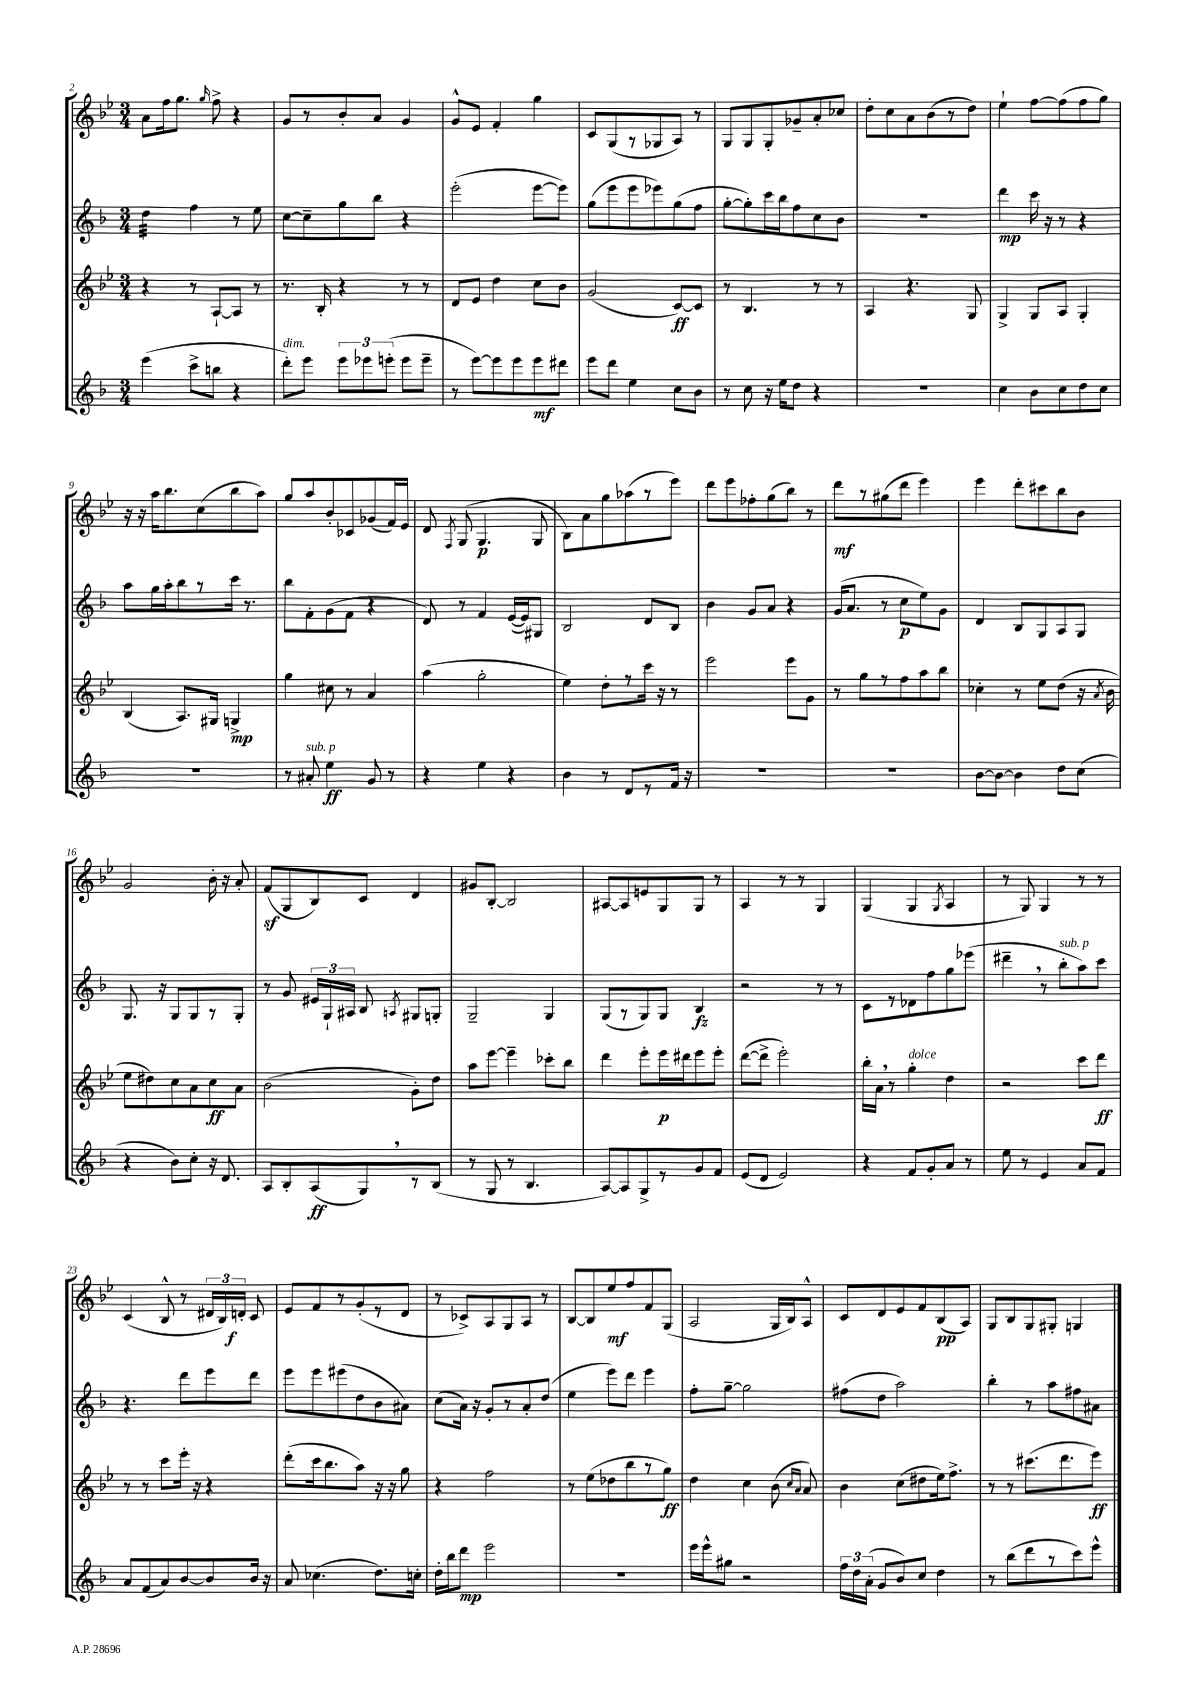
<<
\new StaffGroup <<
\new Staff = "s0" {
    \clef treble \key bes \major \numericTimeSignature \time 3/4
    \autoBeamOff a'8[ f''16 g''8.] \grace { g''16 } f''8-> r4 |
    g'8[ r8 bes'8-. a'8] g'4 |
    g'8[-^ ees'8] f'4-. g''4 |
    c'8[ g8( r8 ges8 a8]) r8 |
    g8[ g8 g8-. ges'8-- a'8-. ces''8] |
    d''8[-. c''8 a'8 bes'8( r8 d''8]) |
    ees''4-! f''8[~ f''8( f''8 g''8]) |
    r16 r16 a''16[ bes''8. c''8( bes''8 a''8]) |
    g''8[ a''8 bes'8-. ces'8 ges'8( f'16) ees'16] |
    d'8 \acciaccatura { f8 } g8( g4.\p g8 |
    bes8[) a'8 g''8 aes''8( r8 ees'''8]) |
    d'''8[ ees'''8 fes''8-. g''8( bes''8]) r8 |
    d'''8[\mf r8 gis''8( d'''8] ees'''4) |
    ees'''4 d'''8[-. cis'''8 bes''8 bes'8] |
    g'2 bes'16-. r16 a'8-. |
    f'8[\sf( g8 bes8) c'8] d'4 |
    gis'8[ bes8]~-. bes2 |
    ais8[~ ais8 e'8 g8 g8] r8 |
    a4 r8 r8 g4 |
    g4( g4 \acciaccatura { g8 } a4 |
    r8 g8) g4 r8 r8 |
    c'4( bes8-^ r8 \tuplet 3/2 { dis'16[ bes16) d'16]-.\f } c'8 |
    ees'8[ f'8 r8 g'8-.( r8 d'8] |
    r8 ces'8[->) a8 g8 a8] r8 |
    bes8[~ bes8 ees''8\mf f''8 f'8 g8]( |
    a2 g16[ bes16) a8]-^ |
    c'8[ d'8 ees'8 f'8 bes8\pp( a8]) |
    g8[ bes8 g8 gis8]-. g4 \bar "|." |
}
\new Staff = "s1" {
    \clef treble \key f \major \numericTimeSignature \time 3/4
    \autoBeamOff d''4:32 f''4 r8 e''8 |
    c''8[~ c''8-- g''8 bes''8] r4 |
    e'''2-.( e'''8[~ e'''8]) |
    g''8[( e'''8 e'''8 ees'''8) g''8( f''8] |
    g''8[~-. g''8-.) c'''16 bes''16 f''8 c''8 bes'8] |
    R2. |
    d'''4\mp c'''16 r16 r8 r4 |
    a''8[ g''16 a''16-. bes''8 r8 c'''16] r8. |
    bes''8[ f'8-. g'8( f'8] r4 |
    d'8) r8 f'4 e'16[~( e'16) gis8] |
    bes2 d'8[ bes8] |
    bes'4 g'8[ a'8] r4 |
    g'16[( a'8.] r8 c''8[\p e''8) g'8] |
    d'4 bes8[ g8 a8 g8] |
    g8. r16 g8[ g8 r8 g8]-. |
    r8 g'8 \tuplet 3/2 { eis'16[ g16-! ais16] } bes8 \acciaccatura { a8 } gis8[ g8]-. |
    g2-- g4 |
    g8[( r8 g8) g8] bes4\fz |
    r2 r8 r8 |
    c'8[ r8 des'8 f''8 g''8 ees'''8]( |
    dis'''4-- \breathe r8 bes''8[-.^\markup { \italic "sub. p" } a''8) c'''8] |
    r4. d'''8[ e'''8 d'''8] |
    e'''8[ e'''8 eis'''8( d''8 bes'8 ais'8]) |
    c''8[( a'16]) r16 g'8[-. r8 a'8-. d''8]( |
    e''4 e'''8[) d'''8] e'''4 |
    f''8[-. g''8]~-- g''2 |
    fis''8[( d''8] a''2) |
    bes''4-. r8 a''8[ fis''8 ais'8] \bar "|." |
}
\new Staff = "s2" {
    \clef treble \key bes \major \numericTimeSignature \time 3/4
    \autoBeamOff r4 r8 a8[~-! a8] r8 |
    r8. bes16-. r4 r8 r8 |
    d'8[ ees'8] d''4 c''8[ bes'8] |
    g'2( c'8[~\ff) c'8] |
    r8 bes4. r8 r8 |
    a4 r4. g8 |
    g4-> g8[ a8] g4-. |
    bes4( a8.[) gis16] g4->\mp |
    g''4 cis''8 r8 a'4 |
    a''4( g''2-. |
    ees''4) d''8[-. r8 c'''16] r16 r8 |
    ees'''2 ees'''8[ g'8] |
    r8 g''8[ r8 f''8 a''8 bes''8] |
    ces''4-. r8 ees''8[ d''8]( r16 \acciaccatura { a'8 } bes'16 |
    ees''8[ dis''8) c''8 a'8 c''8\ff a'8] |
    bes'2( g'8[-.) d''8] |
    a''8[ ees'''8]~ ees'''4-- ces'''8[-. bes''8] |
    d'''4 ees'''8[-. ees'''16\p dis'''16 ees'''8 ees'''8]-. |
    d'''8[~( d'''8]-> ees'''2-.) |
    bes''16[-. a'16] \breathe r8 g''4-.^\markup { \italic "dolce" } d''4 |
    r2 c'''8[ d'''8]\ff |
    r8 r8 c'''8[ ees'''16]-. r16 r4 |
    d'''8[-.( c'''16 bes''8. a''8]) r16 r16 g''8 |
    r4 f''2 |
    r8 ees''8[( des''8 bes''8 r8 g''8]\ff) |
    d''4 c''4 bes'8( \grace { c''16[ a'16] } a'8) |
    bes'4 c''8[( dis''8 ees''16) f''8.]-> |
    r8 r8 cis'''8.[( d'''8. ees'''8]\ff) \bar "|." |
}
\new Staff = "s3" {
    \clef treble \key f \major \numericTimeSignature \time 3/4
    \autoBeamOff e'''4( c'''8[-> b''8] r4 |
    d'''8[-.^\markup { \italic "dim." }) e'''8] \tuplet 3/2 { e'''8[ ees'''8 e'''8]-.( } e'''8[ e'''8]-- |
    r8 e'''8[~) e'''8 e'''8 e'''8\mf dis'''8] |
    e'''8[ d'''8] e''4 c''8[ bes'8] |
    r8 c''8 r16 e''16[ d''8] r4 |
    R2. |
    c''4 bes'8[ c''8 d''8 c''8] |
    R2. |
    r8 ais'8-.^\markup { \italic "sub. p" } e''4\ff g'8 r8 |
    r4 e''4 r4 |
    bes'4 r8 d'8[ r8 f'16] r16 |
    R2. |
    R2. |
    bes'8[~ bes'8]~ bes'4 d''8[ c''8]( |
    r4 bes'8[) c''8]-. r16 d'8. |
    a8[ bes8-. a8\ff( g8) \breathe r8 bes8]( |
    r8 g8 r8 bes4. |
    a8[~) a8 g8-> r8 g'8 f'8] |
    e'8[( d'8] e'2) |
    r4 f'8[ g'8-. a'8] r8 |
    e''8 r8 e'4 a'8[ f'8] |
    a'8[ f'8( a'8) bes'8~ bes'8 bes'16] r16 |
    a'8 ces''4.( d''8.[) c''16]-. |
    d''16[-. bes''16 d'''8]\mp e'''2 |
    R2. |
    e'''16[ e'''16-^ gis''8] r2 |
    \tuplet 3/2 { f''16[ d''16 a'16]-.( } g'8[ bes'8) c''8] d''4 |
    r8 bes''8[( d'''8 r8 c'''8) e'''8]-^ \bar "|." |
}
>>
>>
\layout { \context { \Score currentBarNumber = #2 } }
